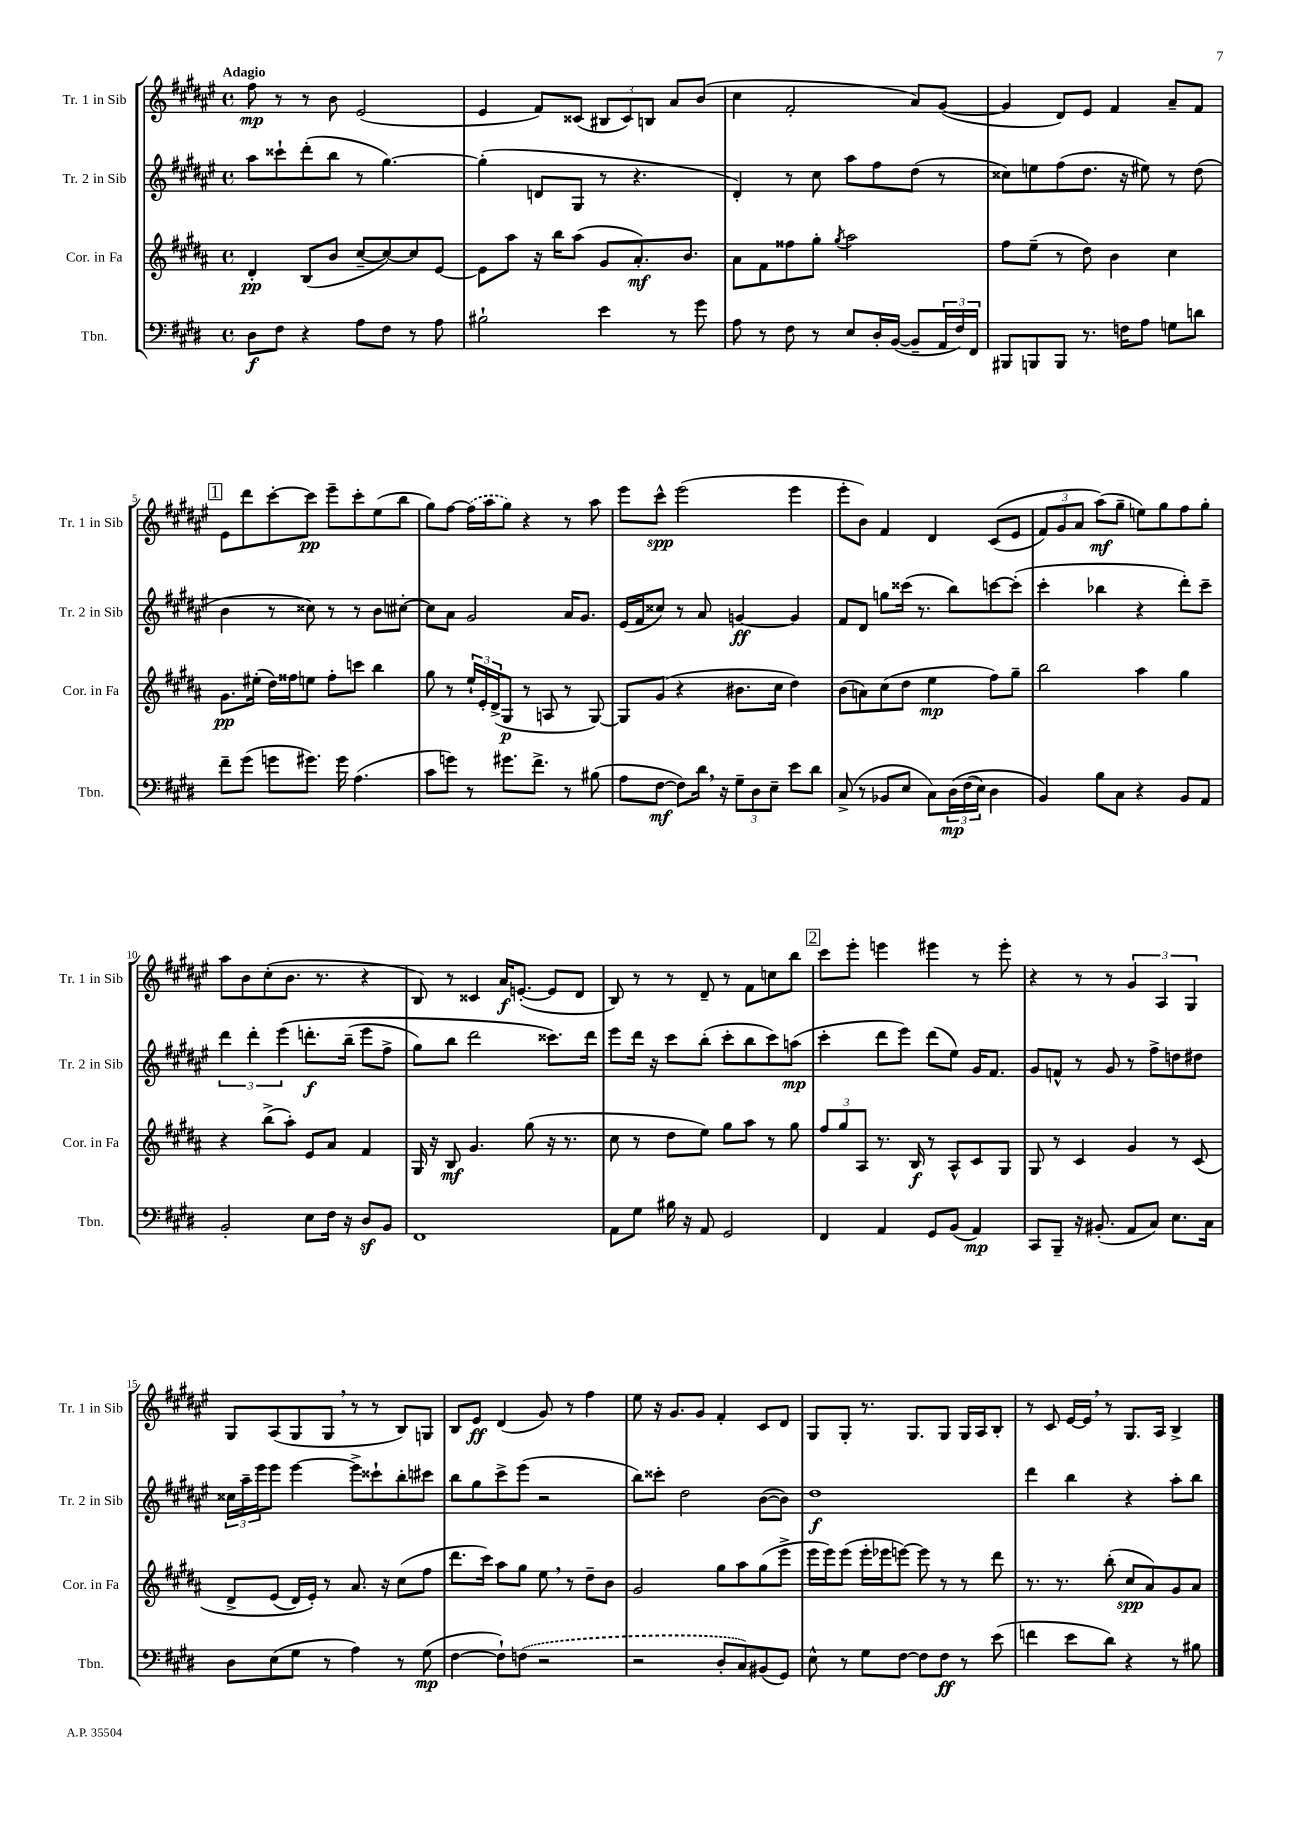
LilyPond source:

<<
\new StaffGroup <<
\new Staff = "s0" \with { instrumentName = "Tr. 1 in Sib" shortInstrumentName = "Tr. 1 in Sib" } {
    \clef treble \key fis \major \defaultTimeSignature \time 4/4 \tempo "Adagio"
    fis''8\mp r8 r8 b'8 eis'2( |
    eis'4 fis'8) cisis'8( \tuplet 3/2 { bis8 cisis'8) b8 } ais'8 b'8( |
    cis''4 fis'2-. ais'8) gis'8~( |
    gis'4 dis'8) eis'8 fis'4 ais'8-- fis'8 |
    \mark \markup { \box "1" } eis'8 dis'''8 cis'''8~-. cis'''8\pp eis'''8-- cis'''8-. eis''8( b''8 |
    gis''8) fis''8~ \once \slurDashed fis''16( ais''16 gis''8) r4 r8 ais''8 |
    eis'''8 cis'''8-^\spp eis'''2( eis'''4 |
    eis'''8-. b'8) fis'4 dis'4 cis'8(\( eis'8 |
    \tuplet 3/2 { fis'8) gis'8 ais'8 } ais''8\mf(\) gis''8-- e''8) gis''8 fis''8 gis''8-. |
    ais''8 b'8 cis''8-.( b'8. r8. r4 |
    b8) r8 cisis'4 ais'16\f e'8.~-.( e'8 dis'8 |
    b8) r8 r8 dis'8-- r8 fis'8 c''8 b''8 |
    \mark \markup { \box "2" } cis'''8 eis'''8-. e'''4 eis'''4 r8 eis'''8-. |
    r4 r8 r8 \tuplet 3/2 { gis'4 ais4 gis4 } |
    gis8 ais8( gis8 gis8 \breathe r8 r8 b8) g8 |
    b8 eis'8\ff dis'4( gis'8) r8 fis''4 |
    eis''8 r16 gis'8. gis'8 fis'4-. cis'8 dis'8 |
    gis8 gis8-. r8. gis8. gis8 gis16 ais16 b8-. |
    r8 cis'8 eis'16~ eis'16 \breathe r8 gis8. ais16 b4-> \bar "|." |
}
\new Staff = "s1" \with { instrumentName = "Tr. 2 in Sib" shortInstrumentName = "Tr. 2 in Sib" } {
    \clef treble \key fis \major \defaultTimeSignature \time 4/4
    ais''8 cisis'''8-! dis'''8-.( b''8 r8 gis''4.~) |
    gis''4-.( d'8 gis8 r8 r4. |
    dis'4-.) r8 cis''8 ais''8 fis''8 dis''8( r8 |
    cisis''8) e''8 fis''8( dis''8. r16 eis''8) r8 dis''8( |
    \mark \markup { \box "1" } b'4 r8 cisis''8) r8 r8 b'8 cis''8~-. |
    cis''8 ais'8 gis'2 ais'16 gis'8. |
    eis'16( fis'16 cisis''8) r8 ais'8 g'4~\ff g'4 |
    fis'8 dis'8 g''8 cisis'''16( r8. b''8) c'''8~ c'''8-.( |
    cis'''4-. bes''4 r4 dis'''8-.) cis'''8-- |
    \tuplet 3/2 { dis'''4 dis'''4-. eis'''4\( } d'''8.-.\f b''16--( eis'''8 fis''8-> |
    gis''8) b''8 dis'''2 cisis'''8.\) dis'''16 |
    eis'''8 dis'''16 r16 cis'''8 b''8-.( cis'''8-. b''8 cis'''8) a''8\mp( |
    \mark \markup { \box "2" } cis'''4-. dis'''8 eis'''8) dis'''8( eis''8) gis'16 fis'8. |
    gis'8 f'8-^ r8 gis'8 r8 fis''8-> d''8 dis''8 |
    \tuplet 3/2 { cisis''16 ais''16-- eis'''16 } eis'''8 eis'''4~ eis'''8-> cisis'''8-! b''8-. cis'''8 |
    b''8 gis''8 cis'''8-> eis'''8( r2 |
    b''8) cisis'''8-. dis''2 b'8~( b'8) |
    dis''1\f |
    dis'''4 b''4 r4 ais''8-. b''8 \bar "|." |
}
\new Staff = "s2" \with { instrumentName = "Cor. in Fa" shortInstrumentName = "Cor. in Fa" } {
    \clef treble \key b \major \defaultTimeSignature \time 4/4
    dis'4-.\pp b8( b'8 cis''8~-- cis''8~) cis''8 e'8~ |
    e'8 ais''8 r16 b''16 ais''8( gis'8 ais'8.-.\mf) b'8. |
    ais'8 fis'8 fisis''8 gis''8-. \acciaccatura { gis''8 } ais''2 |
    fis''8 e''8--( r8 dis''8) b'4 cis''4 |
    \mark \markup { \box "1" } gis'8.\pp eis''16-.( dis''16) fisis''16 e''8 fisis''8-. c'''8 b''4 |
    gis''8 r8 \tuplet 3/2 { e''16-! e'16-. dis'16->( } gis8\p r8 a8 r8 gis8~) |
    gis8 gis'8( r4 bis'8. cis''16 dis''4) |
    b'8( a'8) cis''8( dis''8 e''4\mp fis''8) gis''8-- |
    b''2 ais''4 gis''4 |
    r4 b''8->( ais''8-.) e'8 ais'8 fis'4 |
    gis16 r16 b8\mf gis'4. gis''8( r16 r8. |
    cis''8 r8 dis''8 e''8) gis''8 ais''8 r8 gis''8 |
    \mark \markup { \box "2" } \tuplet 3/2 { fis''8 gis''8 ais8 } r8. b16\f r8 ais8-^ cis'8 gis8 |
    gis8 r8 cis'4 gis'4 r8 cis'8\( |
    dis'8-> e'8( dis'16) e'16-.\) r8 ais'8. r16 cis''8( fis''8 |
    dis'''8. cis'''16) ais''8 gis''8 e''8 \breathe r8 dis''8-- b'8 |
    gis'2 gis''8 ais''8 gis''8( e'''8-> |
    e'''16 e'''16) e'''8( e'''16-. ees'''16 e'''8~) e'''8 r8 r8 dis'''8 |
    r8. r8. b''8-.( cis''8\spp ais'8) gis'8 ais'8 \bar "|." |
}
\new Staff = "s3" \with { instrumentName = "Tbn." shortInstrumentName = "Tbn." } {
    \clef bass \key e \major \defaultTimeSignature \time 4/4
    dis8\f fis8 r4 a8 fis8 r8 a8 |
    bis2-! e'4 r8 gis'8 |
    a8 r8 fis8 r8 e8 dis16-. b,16~( b,8-- \tuplet 3/2 { a,16 fis16) fis,16 } |
    bis,,8 b,,8 b,,8 r8. f16 a8 g8 d'8 |
    \mark \markup { \box "1" } fis'8-- gis'8( g'8 gis'8.) gis'16 a4.( |
    cis'8 g'8) r8 gis'8. fis'8.-> r8 bis8( |
    a8 fis8~\mf fis8) dis'16 \breathe r16 \tuplet 3/2 { gis8-- dis8 e8-- } e'8 dis'8 |
    cis8->( r8 bes,8 e8 cis8) \tuplet 3/2 { dis16\mp\( fis16( e16) } dis4 |
    b,4\) b8 cis8 r4 b,8 a,8 |
    b,2-. e8 fis16 r16 dis8\sf b,8 |
    fis,1 |
    a,8 gis8 bis16 r16 a,8 gis,2 |
    \mark \markup { \box "2" } fis,4 a,4 gis,8 b,8( a,4\mp) |
    cis,8 b,,8-- r16 bis,8.-.( a,8 cis8) e8. cis16 |
    dis8 e8( gis8 r8 a4) r8 gis8\mp( |
    fis4~ fis8-!) \once \slurDashed f8( r2 |
    r2 dis8-. cis8) bis,8( gis,8) |
    e8-^ r8 gis8 fis8~ fis8 fis8\ff r8 e'8( |
    f'4 e'8 dis'8) r4 r8 bis8 \bar "|." |
}
>>
>>
